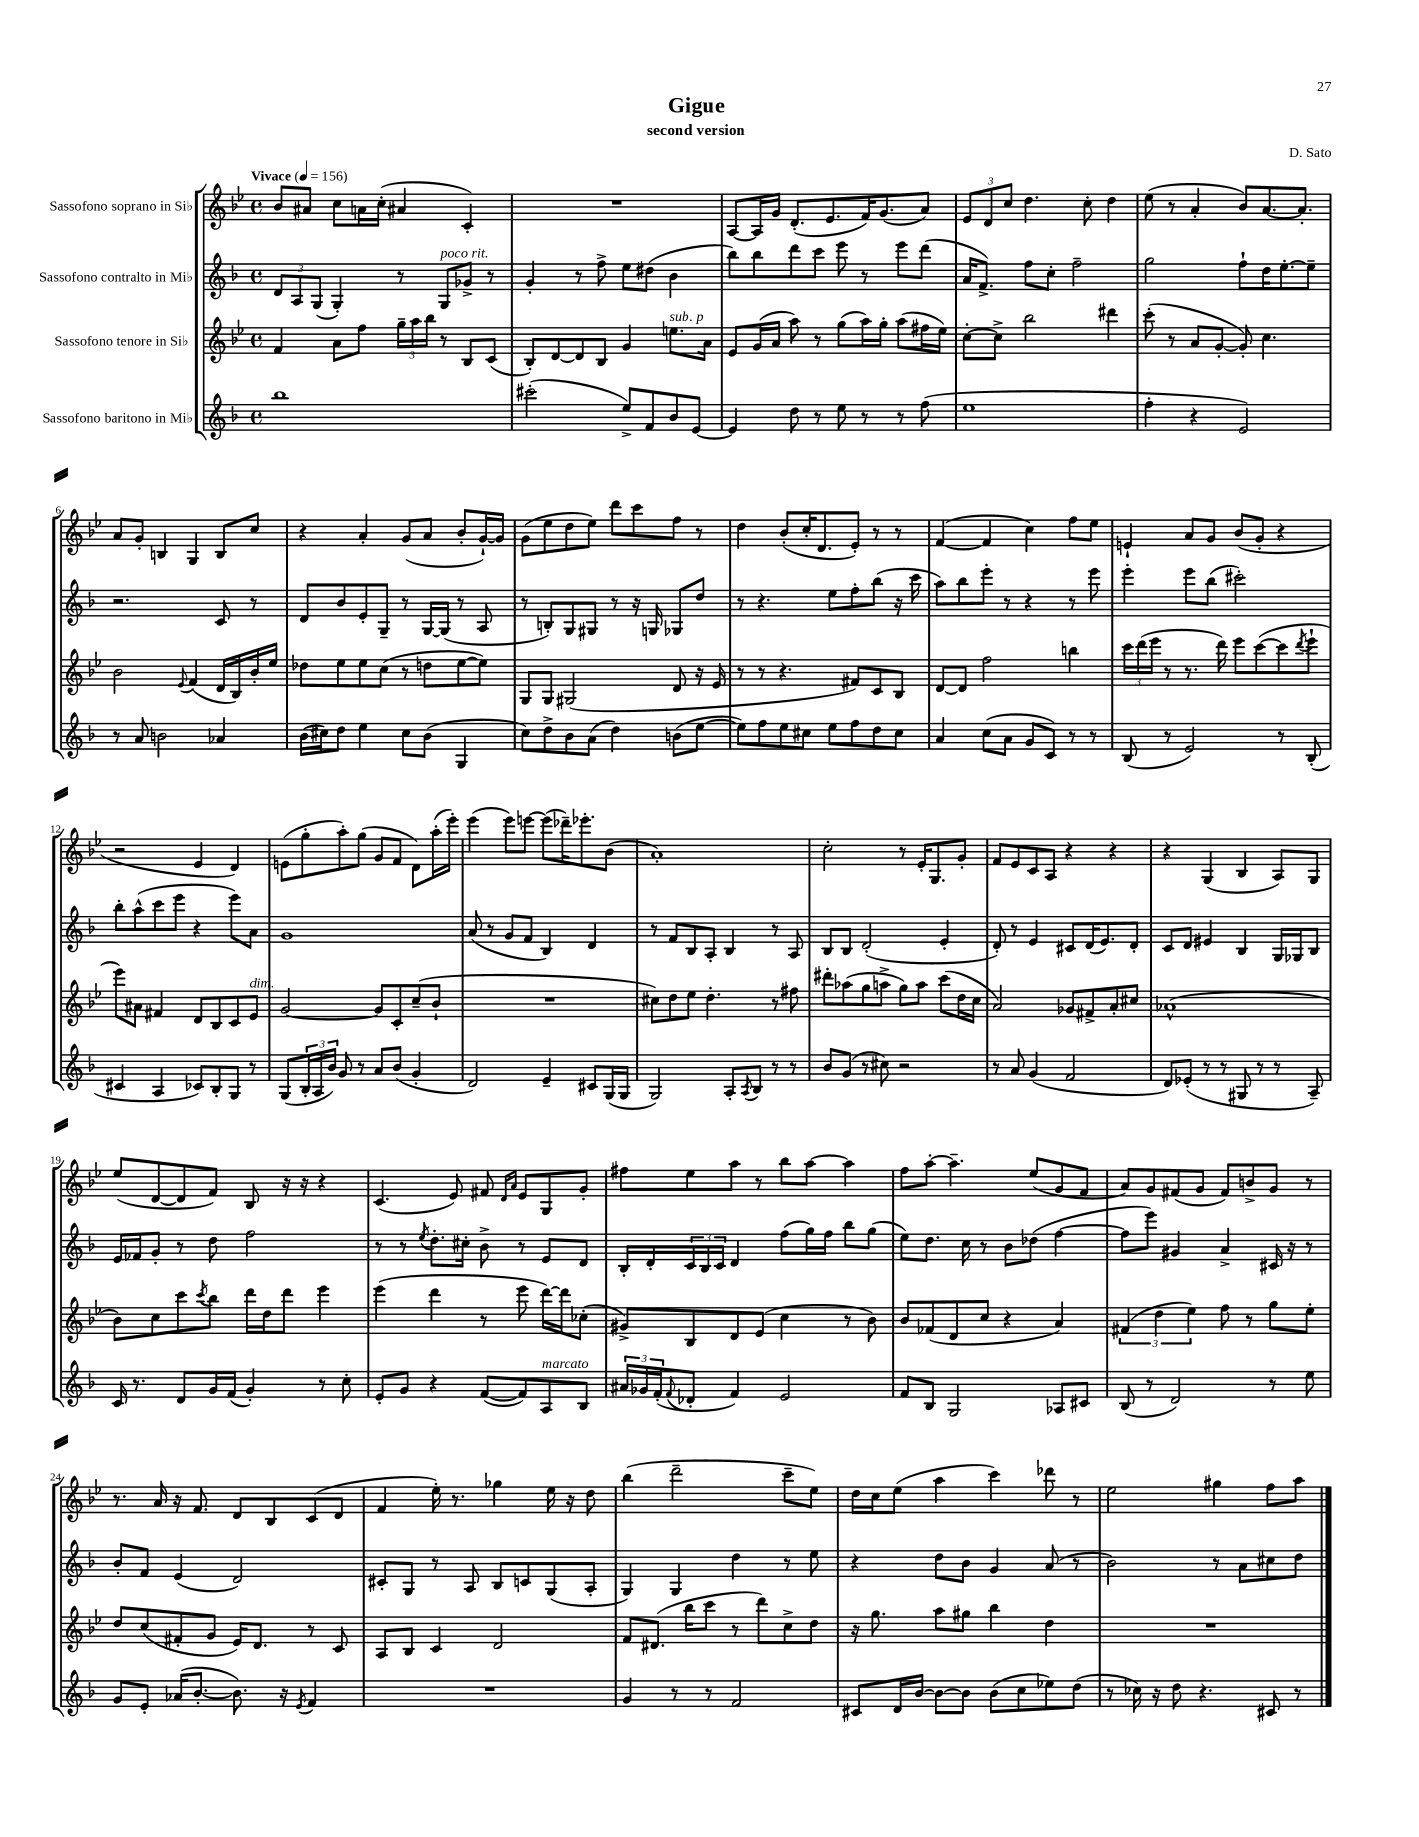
\header { title = "Gigue" composer = "D. Sato" subtitle = "second version" }
<<
\new StaffGroup <<
\new Staff = "s0" \with { instrumentName = "Sassofono soprano in Sib" } {
    \clef treble \key bes \major \defaultTimeSignature \time 4/4 \tempo "Vivace" 4 = 156
    bes'8 ais'8 c''8 a'16 c''16-.( ais'4 c'4-.) |
    R1 |
    a8~ a16 g'16 d'8.-.( ees'8. f'16) g'8.( a'8) |
    \tuplet 3/2 { ees'8 d'8 c''8 } d''4. c''8-. d''4 |
    ees''8( r8 a'4-. bes'8) a'8.~ a'8.-. |
    a'8 g'8-. b4 g4 b8 c''8 |
    r4 a'4-. g'8( a'8 bes'8-. g'16~-!) g'16 |
    g'8( ees''8 d''8 ees''8) d'''8 c'''8 f''8 r8 |
    d''4 bes'8-.( c''16-. d'8. ees'8-.) r8 r8 |
    f'4~( f'4 c''4) f''8 ees''8 |
    e'4-! a'8 g'8 bes'8( g'8-. r4 |
    r2 ees'4 d'4) |
    e'8( g''8-. a''8-.) g''8( g'8 f'8 d'8) a''16-.( ees'''16-.) |
    ees'''4( ees'''8) e'''8~ e'''8( des'''16--) ees'''8.-. bes'8( |
    a'1-.) |
    c''2-. r8 ees'16-. g8. g'8-. |
    f'8 ees'8 c'8 a8 r4 r4 |
    r4 g4( bes4 a8) g8 |
    ees''8( d'8~ d'8 f'8) bes8 r16 r16 r4 |
    c'4.( ees'8) fis'8 \grace { d'16 a'16 } ees'8 g8 g'8-. |
    fis''8 ees''8 a''8 r8 bes''8 a''8~ a''4 |
    f''8 a''8~-. a''4.-- ees''8( g'8 f'8 |
    a'8) g'8 fis'8( g'8 fis'8) b'8-> g'8 r8 |
    r8. a'16 r16 f'8. d'8 bes8 c'8( d'8 |
    f'4 ees''16-.) r8. ges''4 ees''16 r16 d''8 |
    bes''4( d'''2-- c'''8-- ees''8) |
    d''16 c''16 ees''8( a''4 c'''4) des'''8 r8 |
    ees''2 gis''4 f''8 a''8 \bar "|." |
}
\new Staff = "s1" \with { instrumentName = "Sassofono contralto in Mib" } {
    \clef treble \key f \major \defaultTimeSignature \time 4/4
    \tuplet 3/2 { d'8 a8 g8( } g4-.) r8 g8^\markup { \italic "poco rit." } ges'8-> r8 |
    g'4-. r8 f''8-> e''8 dis''8( bes'4 |
    bes''8) bes''8 d'''8 c'''8 e'''8 r8 e'''8 d'''8( |
    a'16 f'8.->) f''8 c''8-. f''2-- |
    g''2 f''8-! d''16 e''8.~-. e''8-- |
    r2. c'8 r8 |
    d'8 bes'8 e'8-. g8-- r8 g16~ g16( r8 a8 |
    r8 b8-.) g8 gis8 r8 r16 g16 ges8 d''8 |
    r8 r4. e''8 f''8-. bes''8( r16 c'''16 |
    a''8) bes''8 e'''8-. r8 r4 r8 e'''8 |
    e'''4-. e'''8 bes''8( cis'''2-.) |
    bes''8-. a''8-^( c'''8 e'''8 r4 e'''8) a'8 |
    g'1 |
    a'8( r8 g'8 f'8 bes4) d'4 |
    r8 f'8 bes8 a8-. bes4 r8 a8 |
    bes8 bes8 d'2-.( e'4-. |
    d'8-.) r8 e'4 cis'8 d'16( e'8.) d'8-. |
    c'8 d'8 eis'4 bes4 g16 ges16 bes8 |
    e'16 fes'16 g'8-. r8 d''8 f''2 |
    r8 r8 \acciaccatura { e''8 } d''8.-. cis''16-. bes'8-> r8 e'8 d'8 |
    bes16-. d'16-. \tuplet 3/2 { c'16 bes16 c'16 } d'4 f''8( g''16) f''16 bes''8 g''8( |
    e''8) d''8. c''16 r8 bes'8 des''8( f''4~ |
    f''8 e'''8) gis'4 a'4-> cis'16 r16 r8 |
    bes'8-. f'8 e'4( d'2) |
    cis'8-. g8 r8 a8 bes8 c'8 g8( a8-. |
    g4) g4 d''4 r8 e''8 |
    r4 d''8 bes'8 g'4 a'8( r8 |
    bes'2) r8 a'8 cis''8 d''8 \bar "|." |
}
\new Staff = "s2" \with { instrumentName = "Sassofono tenore in Sib" } {
    \clef treble \key bes \major \defaultTimeSignature \time 4/4
    f'4 a'8 f''8 \tuplet 3/2 { g''16-- a''16 bes''16 } r8 bes8 c'8( |
    bes8-.) d'8~ d'8 bes8 g'4 e''8.^\markup { \italic "sub. p" } a'16 |
    ees'8 g'16( a'16 a''8) r8 g''8( a''16) g''16-. a''8( fis''16 ees''16) |
    c''8~-. c''8-> bes''2 dis'''4 |
    c'''8-.( r8 a'8 g'8~-. g'8-.) c''4. |
    bes'2 \appoggiatura { ees'8 } f'4( d'16 bes16) bes'16-. ees''16 |
    des''8 ees''8 ees''8 c''8( r8 d''8 ees''8~ ees''8) |
    g8 g8 gis2( d'8 r16 ees'16 |
    r8 r8 r4. fis'8) c'8 bes8 |
    d'8~ d'8 f''2 b''4 |
    \tuplet 3/2 { c'''16 d'''16( ees'''16 } r8 r8. d'''16) ees'''8 c'''8~( c'''8 \acciaccatura { d'''8 } ees'''8-! |
    ees'''8) ais'8 fis'4 d'8 bes8 c'8 ees'8^\markup { \italic "dim." } |
    g'2~ g'8 c'8-. c''8--( bes'8-! |
    R1 |
    cis''8) d''8 ees''8 d''4.-. r8 fis''8 |
    dis'''8-. aes''8( g''8 a''8-> g''8) a''8 c'''8( d''16 c''16 |
    a'2) ges'8 fis'8-> a'8-. cis''8 |
    aes'1-^( |
    bes'8) c''8 c'''8 \acciaccatura { c'''8 } bes''8 d'''16 d''16 d'''8 ees'''4 |
    ees'''4( d'''4 r8 ees'''8 d'''16~) d'''16 ces''8-.( |
    gis'8->) bes8 d'8 ees'8( c''4 r8 bes'8) |
    bes'8 fes'8( d'8 c''8 r4 a'4) |
    \tuplet 3/2 { fis'4( d''4 ees''4) } f''8 r8 g''8 ees''8-. |
    d''8 c''8( fis'8-. g'8 ees'16) d'8. r8 c'8 |
    a8 bes8 c'4 d'2 |
    f'8 dis'8.( bes''16 c'''8 r8 d'''8) c''8-> d''8 |
    r16 g''8. a''8 gis''8 bes''4 d''4 |
    R1 \bar "|." |
}
\new Staff = "s3" \with { instrumentName = "Sassofono baritono in Mib" } {
    \clef treble \key f \major \defaultTimeSignature \time 4/4
    bes''1 |
    cis'''2-.( e''8->) f'8 bes'8 e'8~ |
    e'4 d''8 r8 e''8 r8 r8 f''8( |
    e''1 |
    f''4-. r4 e'2) |
    r8 a'8 b'2 aes'4 |
    bes'16( cis''16) d''8 e''4 cis''8 bes'8( g4 |
    c''8) d''8-> bes'8 a'8( d''4) b'8( e''8~ |
    e''8) f''8 e''8 cis''8 e''8 f''8 d''8 cis''8 |
    a'4 c''8( a'8 g'8 c'8) r8 r8 |
    bes8( r8 e'2) r8 bes8-.( |
    cis'4 a4 ces'8) bes8-. g8 r8 |
    g8( \tuplet 3/2 { bes16-. a16 bes'16) } g'8 r8 a'8 bes'8( g'4-. |
    d'2) e'4-- cis'8 g16( g16 |
    g2) a8-. \acciaccatura { a8 } bes8 r8 r8 |
    bes'8 g'8( r8 cis''8) r2 |
    r8 a'8 g'4( f'2 |
    d'8) ees'8-.( r8 r8 gis8 r8 r8 a8--) |
    c'16 r8. d'8 g'16 f'16( g'4-.) r8 c''8-. |
    e'8-. g'8 r4 f'8~( f'8) a8^\markup { \italic "marcato" } bes8 |
    \tuplet 3/2 { ais'16 ges'16 f'16-.( } \appoggiatura { f'8 } des'8-. f'4) e'2 |
    f'8 bes8 g2 aes8 cis'8 |
    bes8( r8 d'2) r8 e''8 |
    g'8 e'8-. aes'16( bes'8.~-. bes'8.) r16 \acciaccatura { e'8 } f'4 |
    R1 |
    g'4 r8 r8 f'2 |
    cis'8 d'16 bes'16~ bes'8~ bes'8 bes'8( c''8 ees''8) d''8( |
    r8 ces''16) r16 d''8 r4. cis'8 r8 \bar "|." |
}
>>
>>
